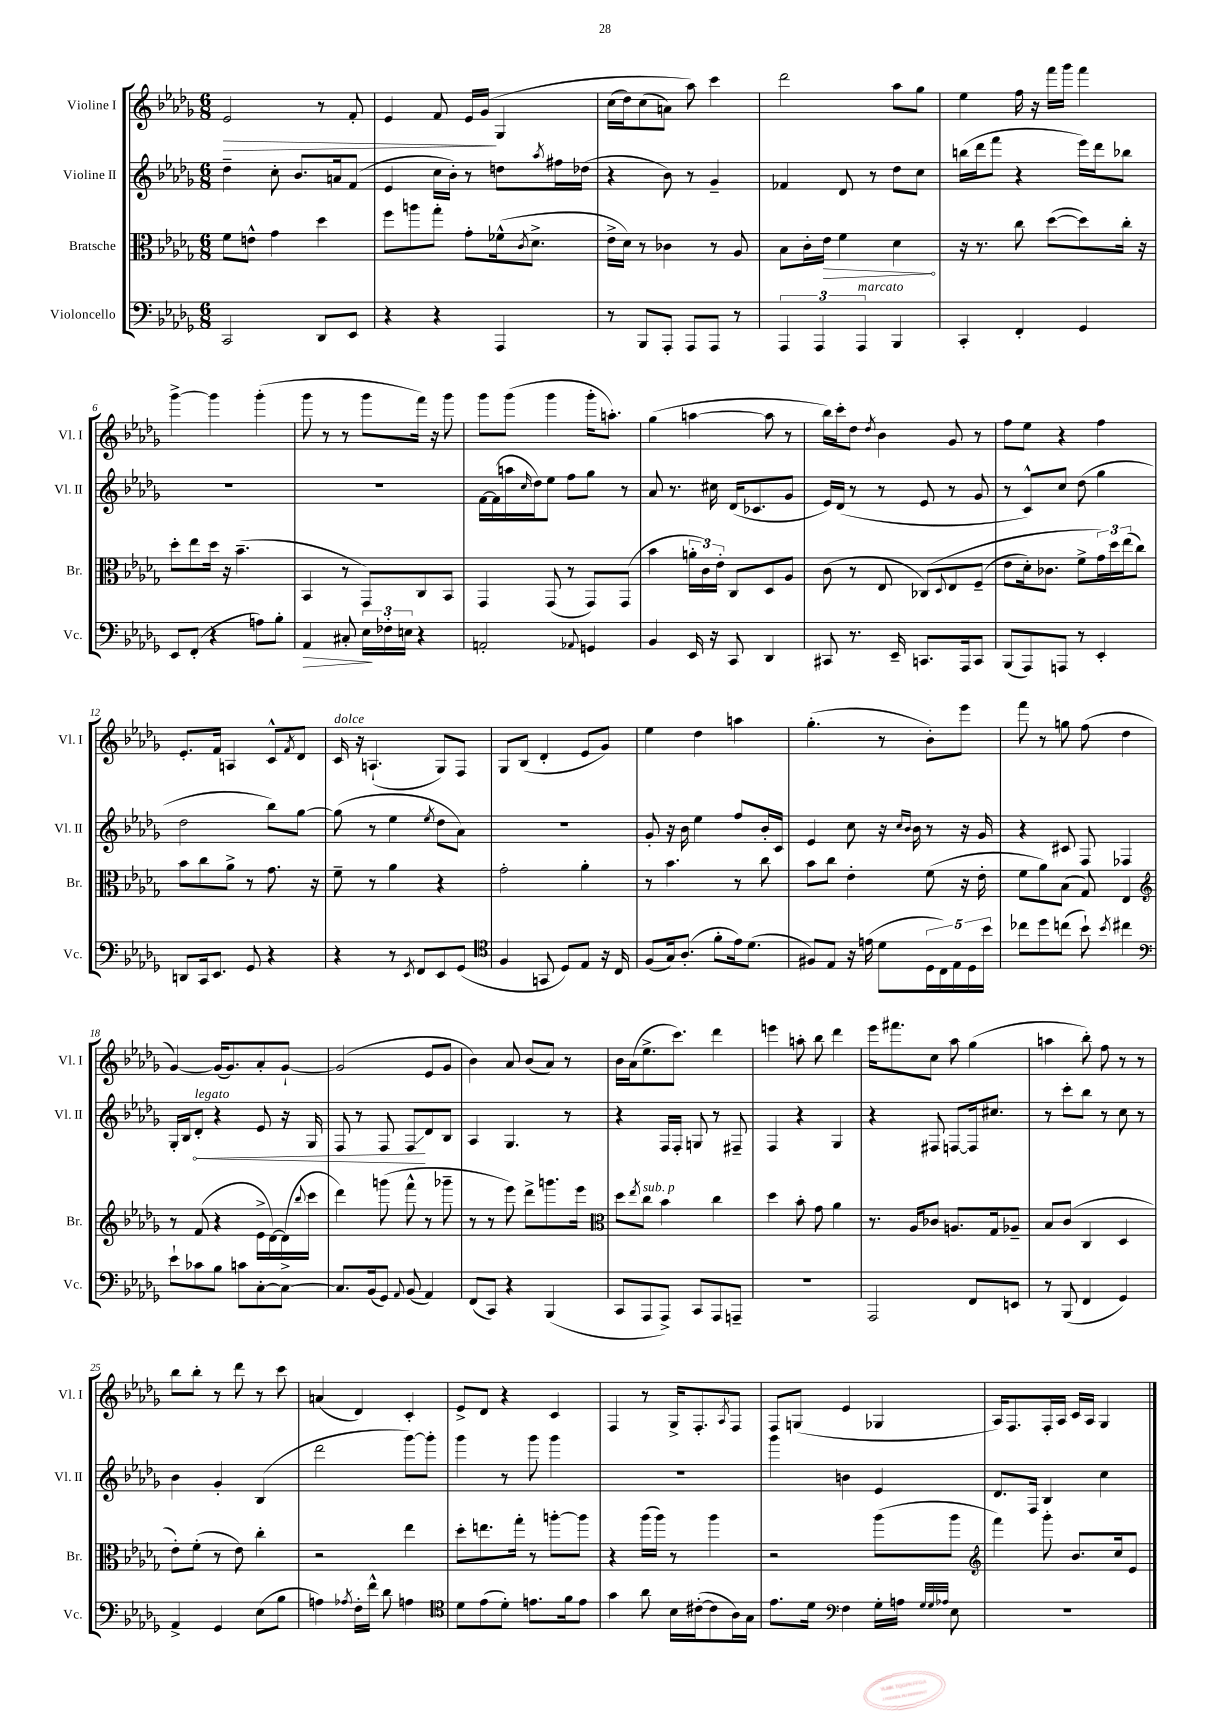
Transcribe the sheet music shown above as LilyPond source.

<<
\new StaffGroup <<
\new Staff = "s0" \with { instrumentName = "Violine I" shortInstrumentName = "Vl. I" } {
    \clef treble \key des \major \numericTimeSignature \time 6/8
    ees'2\> r8 f'8-. |
    ees'4 f'8 ees'16 ges'16\!\( ges4 |
    c''16( des''16) c''8( a'8) aes''8\) c'''4 |
    des'''2 aes''8 ges''8 |
    ees''4 f''16 r16 f'''16 ges'''16 f'''4 |
    ges'''4~-> ges'''4 ges'''4-.( |
    ges'''8 r8 r8 ges'''8 f'''16) r16 ges'''8 |
    ges'''8 ges'''8( ges'''4 ges'''16-. a''8.-.) |
    ges''4( a''4~ a''8 r8 |
    bes''16) c'''16-. des''8 \acciaccatura { des''8 } bes'4 ges'8 r8 |
    f''8 ees''8 r4 f''4 |
    ees'8.-. f'16 a4 c'8-^ \acciaccatura { f'8 } des'8 |
    c'16^\markup { \italic "dolce" } r16 a4.-!( ges8) f8 |
    ges8 bes8( des'4-. ees'8 ges'8) |
    ees''4 des''4 a''4 |
    ges''4.-.( r8 bes'8-.) ees'''8 |
    f'''8 r8 g''8 f''8( des''4 |
    ges'4~) ges'16( ges'8.) aes'8-. ges'8~-! |
    ges'2( ees'8 ges'8 |
    bes'4) aes'8 bes'8( aes'8) r8 |
    bes'16 aes'16( ees''8.-> c'''8.) des'''4 |
    e'''4 a''8-. bes''8 des'''4 |
    ees'''16 fis'''8. c''8 aes''8 ges''4( |
    a''4 bes''8-.) f''8 r8 r8 |
    bes''8 bes''8-. r8 des'''8 r8 c'''8 |
    a'4( des'4) c'4-. |
    ees'8-> des'8 r4 c'4 |
    f4 r8 ges16-> f8.-. \acciaccatura { aes8 } f8 |
    f8 g8( ees'4 ges4 |
    aes16) f8. f16-. aes16 c'16 aes16 ges4 \bar "|." |
}
\new Staff = "s1" \with { instrumentName = "Violine II" shortInstrumentName = "Vl. II" } {
    \clef treble \key des \major \numericTimeSignature \time 6/8
    des''4-- c''8-. bes'8. a'16 f'8( |
    ees'4 c''16 bes'16-.) r8 d''8 \acciaccatura { aes''8 } fis''16 des''16( |
    r4 bes'8) r8 ges'4-- |
    fes'4 des'8 r8 des''8 c''8 |
    b''16( des'''16 f'''8 r4 ees'''16) des'''16 bes''8 |
    R2. |
    R2. |
    f'16~ f'16( a''16 \grace { c''16 } des''16) ees''8 f''8 ges''8 r8 |
    aes'8 r8. cis''16 des'16( ces'8. ges'8 |
    ees'16) des'16( r8 r8 ees'8 r8 ges'8 |
    r8 c'8-^) c''8 des''8( ges''4 |
    des''2 bes''8) ges''8~ |
    ges''8( r8 ees''4 \acciaccatura { ees''8 } des''8 aes'8) |
    R2. |
    ges'8-. r16 bes'16 ees''4 f''8 bes'16-. c'16 |
    ees'4 c''8 r16 \grace { c''16 bes'16 } bes'16 r8 r16 ges'16 |
    r4 cis'8 f8 fes4 |
    ges16-. bes16 \once \override Hairpin.circled-tip = ##t des'8-.\<^\markup { \italic "legato" } r4 ees'8 r16 ges16 |
    f8 r8 f8 f8\glissando\! des'8 bes8 |
    aes4 ges4. r8 |
    r4 f16 f16-. g8 r8 fis8-- |
    f4 r4 ges4 |
    r4 fis8 f8~ f16 cis''8. |
    r8 c'''8-. bes''8 r8 c''8 r8 |
    bes'4 ges'4-. bes4( |
    des'''2 ges'''8~) ges'''8-. |
    ges'''4 r8 ges'''8 ges'''4 |
    R2. |
    ges'''4 b'4 ees'4 |
    des'8. f16 bes4 c''4 \bar "|." |
}
\new Staff = "s2" \with { instrumentName = "Bratsche" shortInstrumentName = "Br." } {
    \clef alto \key des \major \numericTimeSignature \time 6/8
    f'8 e'8-^ ges'4 des''4 |
    f''8 a''8 ges''8-. ges'8-. fes'16-^( \acciaccatura { c'8 } des'8.-> |
    ees'16-> des'16) r8 ces'4 r8 aes8 |
    bes8 c'16-. \once \override Hairpin.circled-tip = ##t ees'16\> f'4 des'4\! |
    r16 r8. c''8 des''8~( des''8) c''16-. r16 |
    des''8-. ees''8 des''16 r16 bes'4.--( |
    bes,4 r8 ges,8) c8 bes,8 |
    ges,4 ges,8( r8 ges,8) ges,8( |
    bes'4 \tuplet 3/2 { a'16-. c'16) ees'16-. } c8 des8 aes8 |
    c'8( r8 ees8 ces8)\( \appoggiatura { des8 } ees8 f8--( |
    ees'8 des'16-.) ces'8. f'8-> \tuplet 3/2 { ges'16\) des''16 ees''16( } c''8) |
    bes'8 c''8 aes'8-> r8 ges'8. r16 |
    f'8-- r8 aes'4 r4 |
    ges'2-. aes'4-. |
    r8 bes'4. r8 c''8 |
    bes'8 c''8 ees'4-. f'8( r16 ees'16-. |
    f'8 aes'8) bes8( ges8) ees4 |
    \clef treble r8 f'8( r4 ees'16-> des'16~) des'16( \appoggiatura { bes''8 } c'''16 |
    des'''4) g'''8( f'''8-^ r8 ges'''8-- |
    r8 r8 ees'''8) des'''8-> g'''8. ees'''16 |
    \clef alto des''8 \acciaccatura { ees''8 } c''8^\markup { \italic "sub. p" } bes'4 c''4 |
    des''4 bes'8-. ges'8 aes'4 |
    r8. aes16 ces'8 a8. ges16 aes8-- |
    bes8 c'8( c4 des4 |
    ees'8-.) f'8-.( r8 ees'8) c''4-. |
    r2 ees''4 |
    des''8-. e''8. ges''16-. r8 a''8~-. a''8 |
    r4 aes''16( aes''16) r8 aes''4 |
    r2 aes''8( aes''8 |
    \clef treble f'''4) ges'''8-. bes'8. c''16 ees'8 \bar "|." |
}
\new Staff = "s3" \with { instrumentName = "Violoncello" shortInstrumentName = "Vc." } {
    \clef bass \key des \major \numericTimeSignature \time 6/8
    c,2 des,8 ees,8 |
    r4 r4 aes,,4 |
    r8 bes,,8 aes,,8-. aes,,8 aes,,8 r8 |
    \tuplet 3/2 { aes,,4 aes,,4 aes,,4^\markup { \italic "marcato" } } bes,,4 |
    c,4-. f,4-. ges,4 |
    ees,8 f,8-.( r4 a8) bes8-. |
    aes,4\> cis8-. \tuplet 3/2 { ees16\! fes16-. e16 } r4 |
    a,2-. \appoggiatura { aes,8 } g,4 |
    bes,4 ees,16 r16 c,8 des,4 |
    cis,8 r8. ees,16-- c,8. aes,,16 c,8 |
    bes,,8( aes,,8) a,,8 r8 ees,4-. |
    d,8 c,16 ees,8. ges,8 r4 |
    r4 r8 \acciaccatura { ees,8 } f,8 ees,8 ges,8( |
    \clef tenor f4 g,8 des8) ees8 r16 c16 |
    f8( ges16) aes8.-.( f'8-. ees'16) des'8.( |
    fis8) ees8 r16 e'16( des'8 \tuplet 5/4 { des16 c16) ees16 des16 bes'16 } |
    ces''8 des''8 c''8( bes'8-!) \acciaccatura { bes'8 } cis''4 |
    \clef bass ees'8-! ces'8 bes8 c'8 c8~-. c8~-> |
    c8. bes,16( ges,8) \appoggiatura { aes,8 } bes,8( aes,4) |
    f,8( c,8) r4 bes,,4( |
    c,8 aes,,8 aes,,8->) c,8 aes,,8 a,,8-- |
    R2. |
    aes,,2 f,8 e,8 |
    r8 bes,,8( f,4 ges,4) |
    aes,4-> ges,4 ees8( bes8 |
    a4) \acciaccatura { aes8 } f16-. f'16-^ des'8 a4 |
    \clef tenor des'8 ees'8( des'8-.) e'8. f'16 e'8 |
    ges'4 aes'8 bes16 cis'16~-.( cis'8 aes16) ges16 |
    ees'8. des'16 \clef bass f4 ges16-. a16 \grace { ges32 ges32 aes32 } ees8 |
    R2. \bar "|." |
}
>>
>>
